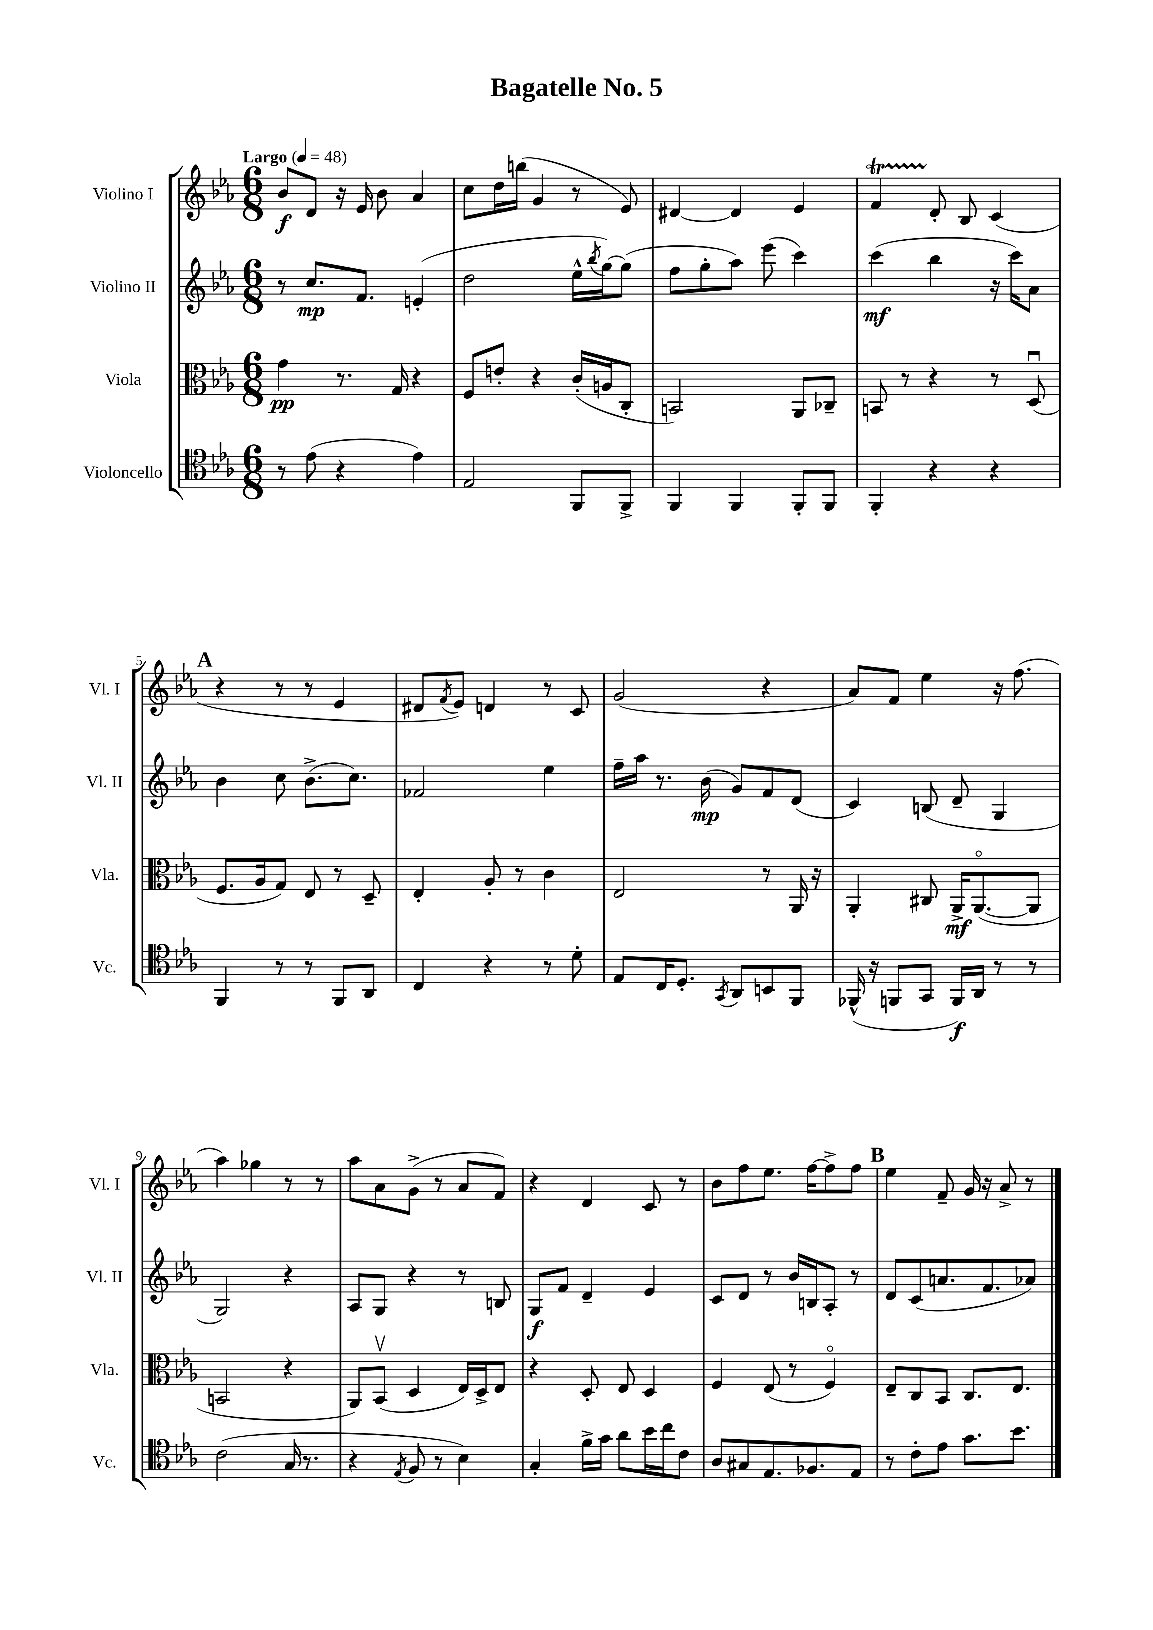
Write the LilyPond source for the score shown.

\header { title = "Bagatelle No. 5" }
<<
\new StaffGroup <<
\new Staff = "s0" \with { instrumentName = "Violino I" shortInstrumentName = "Vl. I" } {
    \clef treble \key ees \major \numericTimeSignature \time 6/8 \tempo "Largo" 4 = 48
    bes'8\f d'8 r16 ees'16 bes'8 aes'4 |
    c''8 d''16 b''16( g'4 r8 ees'8) |
    dis'4~ dis'4 ees'4 |
    f'4\startTrillSpan d'8-.\stopTrillSpan bes8 c'4( |
    \mark \markup { \bold "A" } r4 r8 r8 ees'4 |
    dis'8 \acciaccatura { f'8 } ees'8) d'4 r8 c'8 |
    g'2( r4 |
    aes'8) f'8 ees''4 r16 f''8.( |
    aes''4) ges''4 r8 r8 |
    aes''8 aes'8 g'8->( r8 aes'8 f'8) |
    r4 d'4 c'8 r8 |
    bes'8 f''8 ees''8. f''16~ f''8-> f''8 |
    \mark \markup { \bold "B" } ees''4 f'8-- g'16 r16 aes'8-> r8 \bar "|." |
}
\new Staff = "s1" \with { instrumentName = "Violino II" shortInstrumentName = "Vl. II" } {
    \clef treble \key ees \major \numericTimeSignature \time 6/8
    r8 c''8.\mp f'8. e'4-.( |
    d''2 ees''16-^ \acciaccatura { bes''8 } g''16~) g''8( |
    f''8 g''8-. aes''8) ees'''8( c'''4) |
    c'''4\mf( bes''4 r16 c'''16) aes'8 |
    \mark \markup { \bold "A" } bes'4 c''8 bes'8.->( c''8.) |
    fes'2 ees''4 |
    f''16-- aes''16 r8. bes'16\mp( g'8) f'8 d'8( |
    c'4) b8( d'8-- g4 |
    g2) r4 |
    aes8 g8 r4 r8 b8 |
    g8\f f'8 d'4-- ees'4 |
    c'8 d'8 r8 bes'16 b16 aes8-. r8 |
    \mark \markup { \bold "B" } d'8 c'8( a'8. f'8. aes'8) \bar "|." |
}
\new Staff = "s2" \with { instrumentName = "Viola" shortInstrumentName = "Vla." } {
    \clef alto \key ees \major \numericTimeSignature \time 6/8
    g'4\pp r8. g16 r4 |
    f8 e'8-. r4 c'16-.( a16 c8-. |
    b,2) aes,8 ces8-- |
    b,8 r8 r4 r8 d8\downbow( |
    \mark \markup { \bold "A" } f8. aes16 g8) ees8 r8 d8-- |
    ees4-. aes8-. r8 c'4 |
    ees2 r8 aes,16 r16 |
    aes,4-. cis8 aes,16->\mf aes,8.~\flageolet( aes,8 |
    b,2 r4 |
    aes,8) bes,8\upbow( d4 ees16) d16-> ees8 |
    r4 d8-. ees8 d4 |
    f4 ees8( r8 f4\flageolet) |
    \mark \markup { \bold "B" } ees8-- c8 bes,8 c8. ees8. \bar "|." |
}
\new Staff = "s3" \with { instrumentName = "Violoncello" shortInstrumentName = "Vc." } {
    \clef tenor \key ees \major \numericTimeSignature \time 6/8
    r8 ees'8( r4 ees'4) |
    ees2 f,8 f,8-> |
    f,4 f,4 f,8-. f,8 |
    f,4-. r4 r4 |
    \mark \markup { \bold "A" } f,4 r8 r8 f,8 aes,8 |
    c4 r4 r8 d'8-. |
    ees8 c16 d8.-. \acciaccatura { g,8 } aes,8 b,8 f,8 |
    fes,16-^( r16 f,8 g,8 f,16\f) aes,16 r8 r8 |
    c'2( g16 r8. |
    r4 \acciaccatura { ees8 } f8 r8 bes4) |
    g4-. f'16-> g'16 aes'8 bes'16 c''16 c'8 |
    aes8 gis8 ees8. fes8. ees8 |
    \mark \markup { \bold "B" } r8 c'8-. ees'8 g'8. bes'8. \bar "|." |
}
>>
>>
